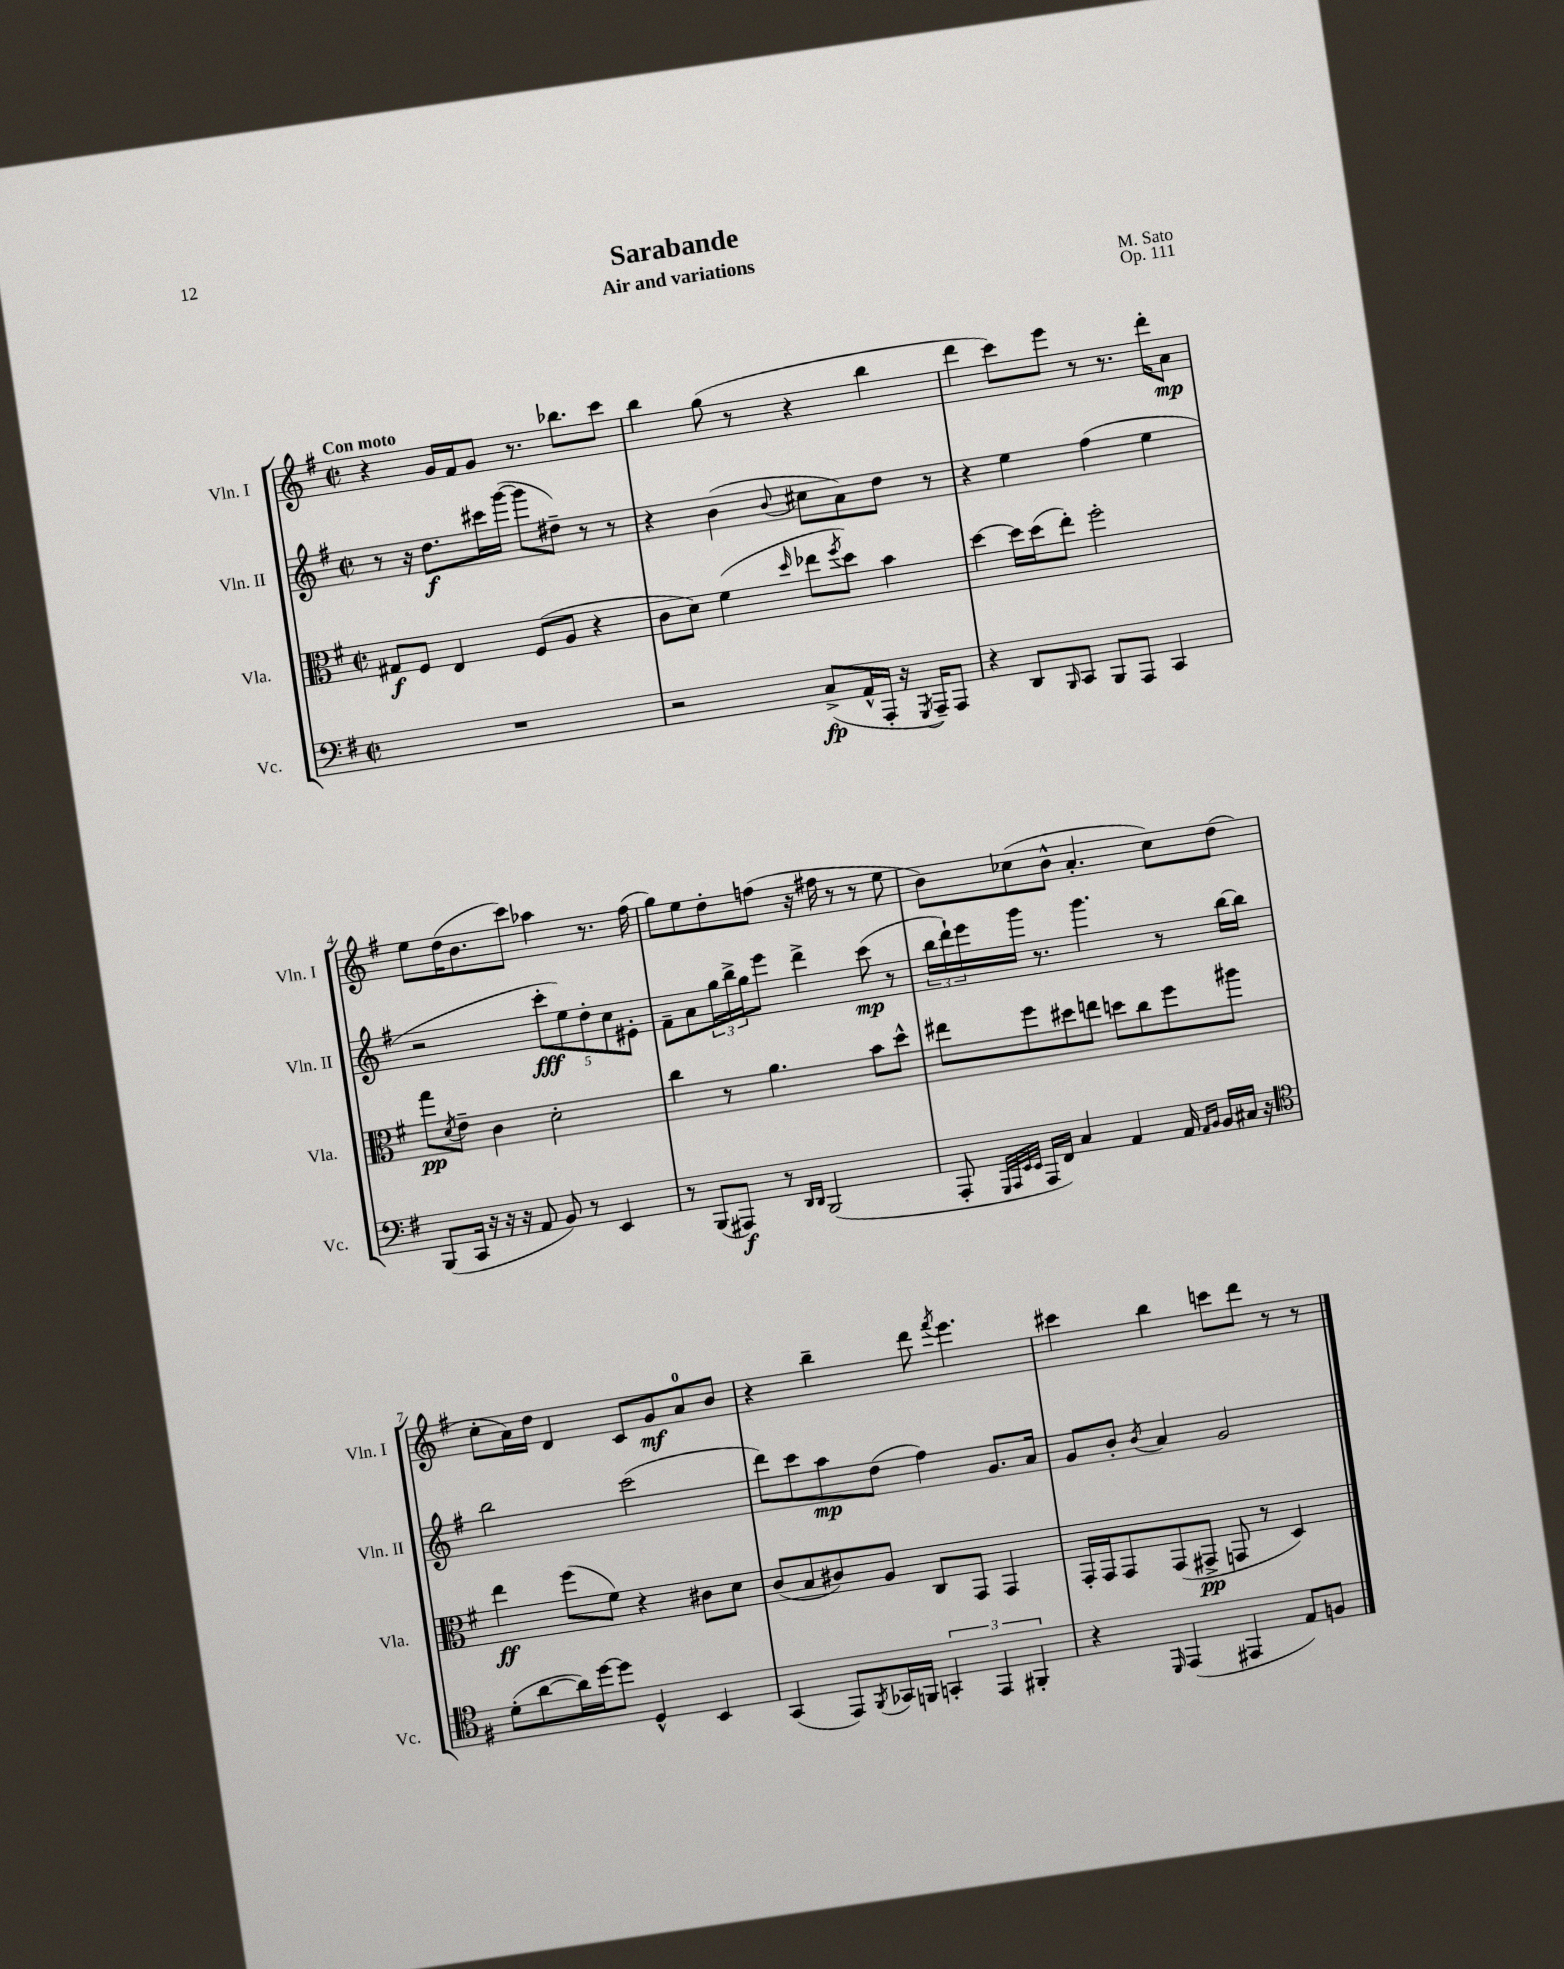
\header { title = "Sarabande" composer = "M. Sato" subtitle = "Air and variations" opus = "Op. 111" }
<<
\new StaffGroup <<
\new Staff = "s0" \with { instrumentName = "Vln. I" shortInstrumentName = "Vln. I" } {
    \clef treble \key g \major \defaultTimeSignature \time 2/2 \tempo "Con moto"
    r4 g'16 fis'16 g'8 r8. bes''8. c'''8 |
    b''4 g''8( r8 r4 b''4 |
    d'''4 c'''8) e'''8 r8 r8. d'''16-. a'8\mp |
    e''8 d''16( b'8. c'''8) aes''4 r8. fis''16( |
    g''8) e''8 d''8-. f''8( r16 fis''16 r8 r8 e''8 |
    b'8) ces''8( b'8-^ a'4.-. ces''8) d''8( |
    c''8-. a'16) d''16 d'4 c'8 g'8\mf a'8-0 b'8 |
    r4 b''4-- d'''8 \acciaccatura { fis'''8 } e'''4. |
    cis'''4 b''4 c'''8 d'''8 r8 r8 \bar "|." |
}
\new Staff = "s1" \with { instrumentName = "Vln. II" shortInstrumentName = "Vln. II" } {
    \clef treble \key g \major \defaultTimeSignature \time 2/2
    r8 r16 d''8.\f cis'''16 g'''16~( g'''8 dis''8--) r8 r8 |
    r4 b'4( \appoggiatura { b'8 } cis''8 a'8) d''8 r8 |
    r4 e''4 fis''4( e''4 |
    r2 \tuplet 5/4 { c'''8-.\fff e''8) d''8-. c''8 eis'8-. } |
    fis'8-- a'8 \tuplet 3/2 { g''16 b''16-> g''16 } e'''8 d'''4-> c'''8\mp( r8 |
    \tuplet 3/2 { b''16 d'''16-!) e'''16 } g'''16 r8. g'''4. r8 b''16~ b''16 |
    b''2 c'''2( |
    d'''8) c'''8 a''8\mp d''8( fis''4) g'8. a'16 |
    g'8 b'8-. \acciaccatura { b'8 } a'4 g'2 \bar "|." |
}
\new Staff = "s2" \with { instrumentName = "Vla." shortInstrumentName = "Vla." } {
    \clef alto \key g \major \defaultTimeSignature \time 2/2
    gis8\f fis8 e4 fis8( a8 r4 |
    c'8 d'8) fis'4( \grace { d''16 } ees''8 \acciaccatura { fis''8 } d''8) b'4 |
    d''4~ d''16 d''16( e''8-.) fis''2-. |
    g''8\pp \acciaccatura { d'8 } e'8-- c'4 d'2-. |
    c''4 r8 a'4. b'8 d''8-^ |
    eis''8 fis''8 dis''8 e''8 d''8 c''8 fis''8 ais''8 |
    e''4\ff fis''8( fis'8) r4 cis'8 d'8 |
    c'8( b8 cis'8) a8 c8 g,8 g,4 |
    g,16-. g,16 g,8 g,8( gis,8->\pp g,8 r8 d4) \bar "|." |
}
\new Staff = "s3" \with { instrumentName = "Vc." shortInstrumentName = "Vc." } {
    \clef bass \key g \major \defaultTimeSignature \time 2/2
    R1 |
    r2 c8->\fp( a,16-^ a,,16-. r16 \acciaccatura { g,,8 } a,,16--) a,,8 |
    r4 d,8 \grace { b,,16 } c,8 b,,8 a,,8 c,4 |
    b,,8( c,16 r16 r16 r16 a,8 b,8) r8 e,4 |
    r8 b,,8( ais,,8\f) r8 \grace { d,16 d,16 } b,,2( |
    a,,8-. \grace { g,,32 a,,32 e,32 e,32 } a,,16 fis,16) c4 a,4 a,16 \grace { a,16 b,16 } b,16 cis16 r16 |
    \clef tenor d'8-.( a'8~ a'16) d''16~ d''8 d4-^ b,4 |
    g,4( e,8) \acciaccatura { fis,8 } ges,16 f,16 \tuplet 3/2 { g,4-. e,4 fis,4-. } |
    r4 \grace { d,16 } e,4( eis,4 e8) f8 \bar "|." |
}
>>
>>
